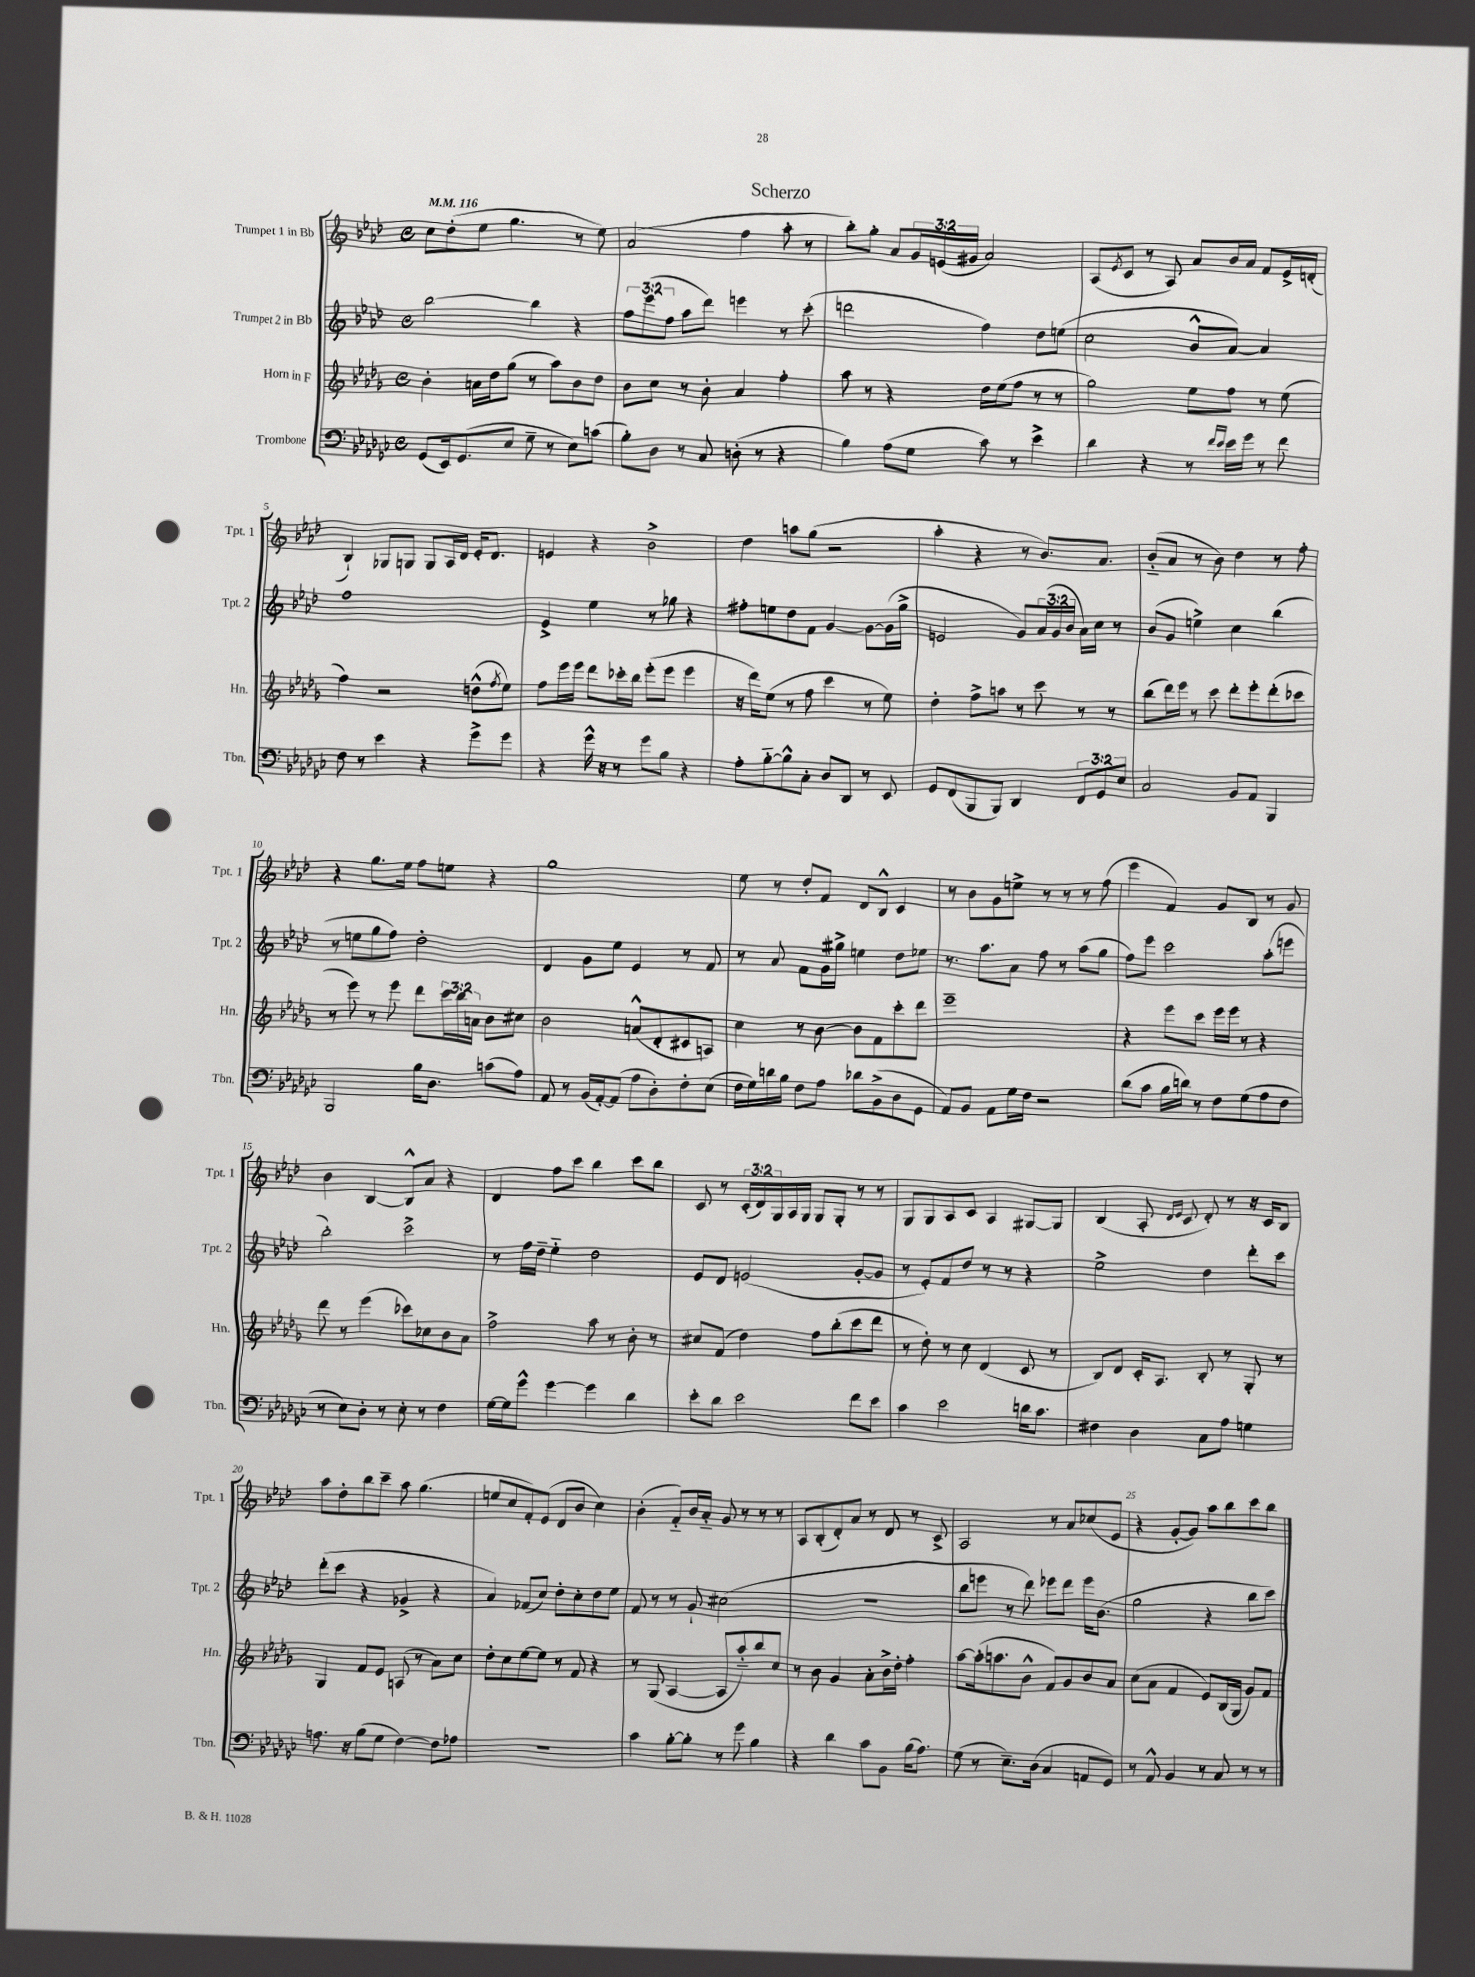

**kern	**kern	**kern	**kern
*part4	*part3	*part2	*part1
*staff4	*staff3	*staff2	*staff1
*I"Trombone	*I"Horn in F	*I"Trumpet 2 in Bb	*I"Trumpet 1 in Bb
*I'Tbn.	*I'Hn.	*I'Tpt. 2	*I'Tpt. 1
*clefF4	*clefG2	*clefG2	*clefG2
*k[b-e-a-d-g-c-]	*k[b-e-a-d-g-]	*k[b-e-a-d-]	*k[b-e-a-d-]
*M4/4	*M4/4	*M4/4	*M4/4
*met(c)	*met(c)	*met(c)	*met(c)
*MM116	*MM116	*MM116	*MM116
=1	=1	=1	=1
(8GG-/L	4b-'\	[2bb-\	8cc\L
16EE-/k)	.	.	(8dd-'\
(8.GG-/	.	.	.
.	16an\LL	.	8ee-\J
.	16dd-\J	.	.
8E-/J	(8gg-\J	.	4.gg\
8G-~\	8r	4bb-\]	.
8r	8aa-\L)	.	.
8E-\L)	8b-\	4r	8r
(8cn\J	8dd-\J	.	8ee-\)
=2	=2	=2	=2
8B-'\L)	8b-\L	12ff\L	(2a-/
.	.	(12eee-\	.
8D-\J	8cc\J	.	.
.	.	12ff\J	.
8r	8r	8aa-\L	.
8C-/	8b-'\	8ddd-\J)	.
(8Dn'\	4a-/	4eeen\	4ff\
8r	.	.	.
4r	4ff'\	8r	8aa-'\
.	.	(8ccc'\	8r
=3	=3	=3	=3
4B-\)	8aa-\	2dddn\	8bb-'\L)
.	8r	.	8gg'\J
(8A-\L	4r	.	8a-/L
8G-\J	.	.	24g/L
.	.	.	(24en/
.	.	.	24g#X/JJ
8c-\)	16dd-\LL	4ff\)	2a-/)
.	(16ee-\J	.	.
8r	8ff\J	.	.
4e-^\	8r	8dd-\L	.
.	8r	(8een\J	.
=4	=4	=4	=4
4d-\	2gg-\)	2cc\	(8A-/L
.	.	.	8qe-/
.	.	.	8c/J
4r	.	.	8r
.	.	.	8A-/)
8r	8ee-\L	8b-^^/L	8a-/L
16qqf/LL	.	.	.
16qqe-/JJ	.	.	.
16e-\LL	8ff\J	[8a-/J)	16b-/L
16g-\JJ	.	.	16a-/JJ
8r	8r	4a-/]	8f/L
8f\	(8ee-\	.	16e-^/L
.	.	.	(16dn'/JJ
!!LO:LB:g=z
=5	=5	=5	=5
8F\	4ff\)	1ff	4B-`/)
8r	.	.	.
4e-\	2r	.	8G-X/L
.	.	.	8Gn/J
4r	.	.	8G/L
.	.	.	16A-/L
.	.	.	16d-/JJ
8g-^\L	(8ddn^^\L	.	16e-'/KL
.	.	.	8.d-/J
.	8qff/	.	.
8g-\J	8ee-\J)	.	.
=6	=6	=6	=6
4r	8ff\L	4e-^/	4en/
.	16eee-\L	.	.
.	16eee-\JJ	.	.
16g-^^\	8ddd-\L	4ee-\	4r
16r	.	.	.
8r	16ccc-X'\L	.	.
.	16bb-\JJ	.	.
8g-\L	(8eee-'\L	8r	2b-^\
8B-\J	8eee-\J	8gg-X\	.
4r	4eee-\	4r	.
=7	=7	=7	=7
8A-'\L	16r	8ff#X'\L	4dd-\
.	16ddd-\KL)	.	.
[8B-\	(8ee-\J	8een\	.
8B-^^\]	8r	8dd-\	8aan\L
8C-'\J	8ff\	8f\J	(8gg\J
8D-/L	4ccc\	[4g/	2r
8DD-/J	.	.	.
8r	8r	8g\L_	.
8EE-/	8ee-\)	(16g\L]	.
.	.	16gg^\JJ	.
=8	=8	=8	=8
8GG-/L	4dd-'\	2en/	4aa-'\
(8FF/	.	.	.
8BBB-/	8ff^\L	.	4r
8BBB-/J)	8aan\J	.	.
4DD-/	8r	8g/L)	8r
.	8ccc\	(24a-/L	8.b-/L)
.	.	24g/	.
.	.	24b-/JJ	.
12FF/L	8r	16a-\LL)	.
.	.	16cc\JJ	8.a-/J
12GG-/	.	.	.
.	8r	8r	.
12E-/J	.	.	.
=9	=9	=9	=9
2C-/	(8bb-\L	(8b-/L	(8b-/L
.	16ddd-\L)	8g/J	8a-/J
.	16eee-\JJ	.	.
.	8r	4een^\)	8r
.	8ccc\	.	8b-\)
8BB-/L	8ddd-'\L	4cc\	4dd-\
8AA-/J	8eee-'\	.	.
4BBB-/	(8ddd-'\	(4bb-\	8r
.	8ccc-X\J	.	8ff'\
!!LO:LB:g=z
=10	=10	=10	=10
2BBB-/	8r	8r	4r
.	8eee-\)	8een\L	.
.	8r	8gg\	8.gg\L
.	8eee-\	8ff\J)	.
.	.	.	16ee-\Jk
16B-\KL	8ddd-\L	2dd-'\	8ff\L
8.D-\J	.	.	.
.	24ccc\L	.	8een\J
.	24bb-\	.	.
.	24an\JJ	.	.
(8cn\L	8b-\L	.	4r
8A-\J)	8cc#X\J	.	.
=11	=11	=11	=11
8AA-/	2b-\	4d-/	1gg
8r	.	.	.
(16BB-/LL	.	8g\L	.
[16AA-'/J)	.	.	.
(8AA-/J]	.	8ee-\J	.
8A-\L	(8an^^/L	4e-/	.
8D-'\)	8d-'/	.	.
8F'\	8c#X/	8r	.
(8E-\J	8An/J)	8f/	.
=12	=12	=12	=12
16F\LL	4cc\	8r	8ee-\
16G-\)	.	.	.
16dn\	.	8a-/	8r
16B-\JJ	.	.	.
8F\L	8r	8f\L	8dd-'/L
8A-\J	[8b-\	16g\L	8f/J
.	.	16gg#X^\JJ	.
8d-X\L	8b-\L]	4een\	8d-/L
(8BB-^\	8f\	.	8B-^^/J
8D-\	8ccc'\	8dd-\L	4c/
8GG-\J	8ddd-\J	8ee-X\J	.
=13	=13	=13	=13
8AA-/L)	1eee-~	8.r	8r
8BB-/J	.	.	8b-\L
.	.	8.aa-\L	.
8AA-\L	.	.	8g\
16G-\L	.	8a-\J	8een^\J
16F\JJ	.	.	.
2r	.	8ff\	8r
.	.	8r	8r
.	.	(8aa-\L	8r
.	.	8gg\J	(8ff\
=14	=14	=14	=14
(8d-\L	4r	8ff\L)	4eee-\
8c-\J	.	8eee-\J	.
16B-\LL	8eee-\L	2ccc\	4f/)
16dn\JJ)	.	.	.
8r	8ccc\J	.	.
8F\L	16eee-\LL	.	8g/L
.	16eee-\JJ	.	.
(8G-\	8r	.	8B-/J
8A-\	4r	(8aa-'\L	8r
8F\J	.	8eeen\J	8g/
!!LO:LB:g=z
=15	=15	=15	=15
8r	8ddd-\	2bb-'\)	4b-\
8E-\L)	8r	.	.
8D-'\J	(4eee-\	.	[4B-/
8r	.	.	.
8E-'\	8ccc-X\L)	2ccc^\	8B-^^/L]
8r	8cc-X\	.	8a-/J
4F\	8b-\	.	4r
.	8a-\J	.	.
=16	=16	=16	=16
[16G-\LL	2ff^\	8r	4d-/
16G-\J]	.	.	.
8g-^^\J	.	16ff\LL	.
.	.	16dd-~\JJ	.
[4g-\	.	4ee-\	8ff\L
.	.	.	8ccc\J
4g-\]	8aa-\	2dd-\	4bb-\
.	8r	.	.
4d-\	8b-'\	.	8ccc\L
.	8r	.	8bb-\J
=17	=17	=17	=17
8e-'\L	8cc#X/L	8e-/L	8c/
8d-\J	(8f/J	8d-/J	8r
2e-\	4dd-\)	(2en/	(24c'/LL
.	.	.	24d-/)
.	.	.	24G/
.	.	.	16A-/
.	.	.	16G/JJ
.	8ff\L	.	8G/L
.	(8bb-'\	.	8G'/J
8f\L	8ccc\	[8g'/L	8r
8e-\J	8ddd-\J	8g/J]	8r
=18	=18	=18	=18
4c-\	8r	8r	8G/L
.	8dd-'\)	8e-'/L)	8G/
2e-\	8r	8f/	8A-/
.	8cc\	8dd-/J	8c/J
.	(4d-/	8r	4A-/
.	.	8r	.
16dn\KL	8c/	4r	[8G#X/L
8.c-\J	.	.	.
.	8r	.	8G#/J]
=19	=19	=19	=19
4F#X\	8B-/L)	2ee-^\	(4B-/
.	8d-/J	.	.
4D-\	16c'/KL	.	8A-'/
.	8.A-/J	.	.
.	.	.	16qqd-/LL
.	.	.	16qqe-/JJ
.	.	.	8c/
8C-\L	8B-'/	4dd-\	8d-'/)
8A-\J	8r	.	8r
4Gn\	8G-'/	8ddd-'\L	16r
.	.	.	16c/KL
.	8r	8ccc\J	8B-/J
!!LO:LB:g=z
=20	=20	=20	=20
8.An\	4G-/	(8ddd-'\L	8aa-\L
.	.	8ccc\J	8dd-'\
16r	.	.	.
(8B-\L	8f/L	4r	8bb-\
8G-\J	8e-/J	.	8ccc~\J
[4F\)	(8An/	4g-X^/	8aa-\
.	8r	.	(4.gg\
8F\L]	8a-\L)	4r	.
8A-X\J	8cc\J	.	.
=21	=21	=21	=21
1r	8dd-'\L	4a-/)	8een/L
.	8cc\	.	8cc/
.	[8ee-\	(8f-X/L	8f'/)
.	8ee-\J]	8cc/J)	(8e-/J
.	8r	8dd-'\L	8d-/L
.	8f/	8cc'\	8b-/J
.	4r	8dd-\	4cc\)
.	.	8ee-\J	.
=22	=22	=22	=22
4c-\	8r	8f/	(4b-'\
.	(8G-/	8r	.
[8B-'\L	[4A-/	8r	8f/L)
8B-'\J]	.	8g`/	16b-/L
.	.	.	16a-/JJ
8r	8A-/L]	(2cc#X\	8g/
8g-\	8aa-/)	.	8r
4B-\	8bb-/	.	8r
.	8cc/J	.	8r
=23	=23	=23	=23
4r	8r	1r	8A-/L
.	8b-\	.	(8B-'/
4d-\	4g-/	.	8d-'/)
.	.	.	8a-/J
8c-\L	8a-'\L	.	8r
8BB-\J	16b-^\L	.	8d-/
.	16dd-'\JJ	.	.
(16B-\KL	4ff'\	.	8r
8.A-\J)	.	.	.
.	.	.	8c^/
=24	=24	=24	=24
(8G-\	[8aa-\L	8bb-\L	2A-/
8r	(16aa-'\k]	8eeen\J	.
.	8.aan\	.	.
8.E-~\L)	.	8r	.
.	8b-^^\J	8ddd-\)	.
(16D-\Jk	.	.	.
4C-/	8f/L)	8eee-X\L	8r
.	8g-/	8ddd-\J	8a-/L
8AAn/L	8b-/	16eee-\KL	(8cc-X/
.	.	(8.b-\J	.
8GG-/J)	8a-/J	.	8e-/J
=25	=25	=25	=25
8r	(8cc\L	2gg\	4r
8AA-^^/	8a-\J	.	.
4BB-/	4f/	.	[8g'/L
.	.	.	8g/J])
8r	8e-/L)	4r	8aa-\L
8C-/	(16B-/L	.	8bb-\
.	16G-/JJ	.	.
8r	8g-/L)	8bb-\L	8ccc\
8r	8f/J	8ccc\J)	8bb-\J
==	==	==	==
*-	*-	*-	*-
